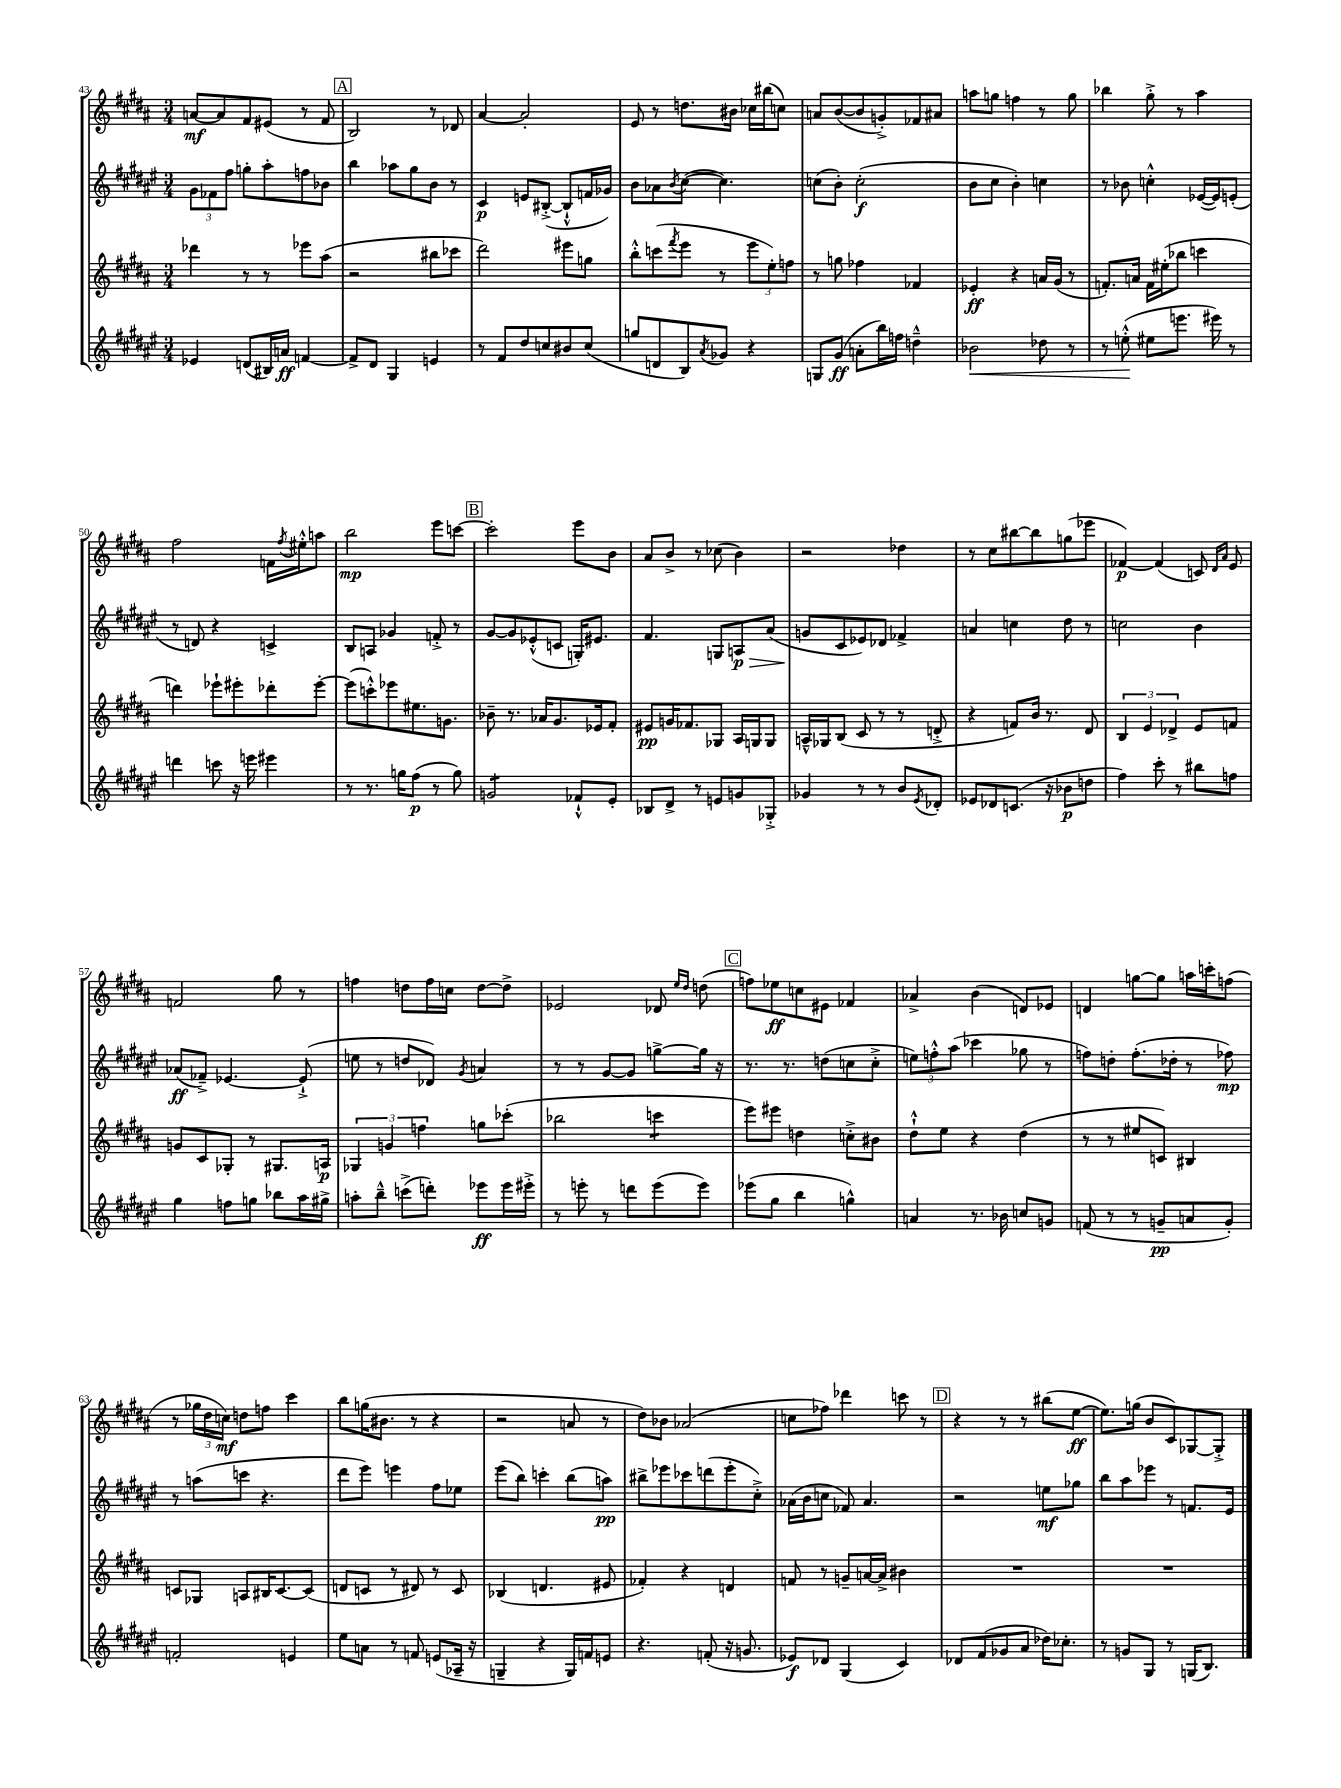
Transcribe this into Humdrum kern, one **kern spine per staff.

**kern	**dynam	**kern	**dynam	**kern	**dynam	**kern	**dynam
*part4	*part4	*part3	*part3	*part2	*part2	*part1	*part1
*staff4	*staff4	*staff3	*staff3	*staff2	*staff2	*staff1	*staff1
*clefG2	*	*clefG2	*	*clefG2	*	*clefG2	*
*k[f#c#g#d#a#e#]	*	*k[f#c#g#d#a#]	*	*k[f#c#g#d#a#e#]	*	*k[f#c#g#d#a#]	*
*M3/4	*	*M3/4	*	*M3/4	*	*M3/4	*
=43	=43	=43	=43	=43	=43	=43	=43
4e-X/	.	4ddd-X\	.	12g#\L	.	[8an/L	mf
.	.	.	.	12f-X\	.	.	.
.	.	.	.	.	.	8a/]	.
.	.	.	.	12ff#\J	.	.	.
(8dn/L	.	8r	.	8ggn'\L	.	8f#/	.
16B#X/L)	.	8r	.	8aa#'\	.	(8e#X/J	.
16an/JJ	ff	.	.	.	.	.	.
[4fn/	.	8eee-X\L	.	8ffn\	.	8r	.
.	.	(8aa#\J	.	8b-X\J	.	8f#/	.
!!LO:REH:place=s1:t=A
=44	=44	=44	=44	=44	=44	=44	=44
8f^/L]	.	2r	.	4bb\	.	2B/)	.
8d#/J	.	.	.	.	.	.	.
4G#/	.	.	.	8aa-X\L	.	.	.
.	.	.	.	8gg#\	.	.	.
4en/	.	8bb#X\L	.	8b\J	.	8r	.
.	.	8ccc-X\J	.	8r	.	8d-X/	.
=45	=45	=45	=45	=45	=45	=45	=45
8r	.	2ddd#\)	.	4c#/	p	[4a#/	.
8f#/L	.	.	.	.	.	.	.
8dd#/	.	.	.	8en/L	.	2a#'/]	.
8ccn/	.	.	.	([8B#X'^/J	.	.	.
8b#X/	.	8eee#X\L	.	8B#`^^/L]	.	.	.
(8cc/J	.	8ggn\J	.	16fn/L	.	.	.
.	.	.	.	16g-X/JJ)	.	.	.
=46	=46	=46	=46	=46	=46	=46	=46
8ggn/L	.	8bb'^^\L	.	8b\L	.	8e/	.
8dn/	.	(8cccn\	.	8a-X\	.	8r	.
.	.	8qfff#/	.	8qb/	.	.	.
8B/)	.	8eee\J	.	([8cc#\J	.	8.ddn\L	.
8qa#/	.	.	.	.	.	.	.
8g-X/J	.	8r	.	4.cc#\])	.	.	.
.	.	.	.	.	.	16b#X\Jk	.
4r	.	12eee\L	.	.	.	16cc-X\LL	.
.	.	.	.	.	.	(16bb#X\J	.
.	.	12ee'\)	.	.	.	.	.
.	.	.	.	.	.	8ccn\J)	.
.	.	12ffn\J	.	.	.	.	.
=47	=47	=47	=47	=47	=47	=47	=47
8Gn/L	.	8r	.	(8ccn\L	.	8an/L	.
(8g#/J	ff	8ggn\	.	8b'\J)	.	([8b/	.
8an'\L	.	4ff-X\	.	(2cc'\	f	8b/]	.
16bb\L)	.	.	.	.	.	8gn'^/)	.
16ffn\JJ	.	.	.	.	.	.	.
4ddn~^^\	.	4f-X/	.	.	.	8f-X/	.
.	.	.	.	.	.	8a#X/J	.
=48	=48	=48	=48	=48	=48	=48	=48
!	!LO:HP:b	!	!	!	!	!	!
2b-X\	<	4e-X'/	ff	8b\L	.	8aan\L	.
.	.	.	.	8cc#\J	.	8ggn\J	.
.	.	4r	.	4b'\)	.	4ffn\	.
8dd-X\	.	16an/LL	.	4ccn\	.	8r	.
.	.	(16g#/JJ	.	.	.	.	.
8r	.	8r	.	.	.	8gg\	.
=49	=49	=49	=49	=49	=49	=49	=49
8r	.	8.fn'/L)	.	8r	.	4bb-X\	.
(8een'^^\	.	.	.	8b-X\	.	.	.
.	.	16an/Jk	.	.	.	.	.
8ee#X\L	[	16f\LL	.	4ccn'^^\	.	8gg#'^\	.
.	.	(16ee#X'\J	.	.	.	.	.
8.eeen\J	.	8bb-X\J	.	.	.	8r	.
.	.	4cccn\	.	([16e-X/LL	.	4aa#\	.
16eee#X\)	.	.	.	16e-/J])	.	.	.
8r	.	.	.	(8en'/J	.	.	.
!!LO:LB:g=z
=50	=50	=50	=50	=50	=50	=50	=50
4dddn\	.	4dddn\)	.	8r	.	2ff#\	.
.	.	.	.	8dn/)	.	.	.
8cccn\	.	8eee-X`\L	.	4r	.	.	.
16r	.	8eee#X'\	.	.	.	.	.
16eeen\	.	.	.	.	.	.	.
4eee#X\	.	8ddd-X'\	.	4cn^/	.	16fn\LL	.
.	.	.	.	.	.	8qff#/	.
.	.	.	.	.	.	16ee#X'^^\J	.
.	.	[8eee#'\J	.	.	.	8aan\J	.
=51	=51	=51	=51	=51	=51	=51	=51
8r	.	(8eee#\L]	.	8B/L	.	2bb\	mp
8.r	.	8cccn'^^\)	.	8An/J	.	.	.
.	.	8eee-X\	.	4g-X/	.	.	.
16ggn\KL	.	.	.	.	.	.	.
(8ff#\J	p	8.ee#X\	.	.	.	.	.
8r	.	.	.	8fn'^/	.	8eee\L	.
.	.	8.gn\J	.	.	.	.	.
8gg\)	.	.	.	8r	.	[8cccn\J	.
!!LO:REH:place=s1:t=B
=52	=52	=52	=52	=52	=52	=52	=52
*tremolo	*	*	*	*	*	*	*
8gn/L	.	8b-X~\	.	[8g#/L	.	2ccc'\]	.
8gn/	.	8.r	.	8g#/]	.	.	.
8gn/	.	.	.	(8e-X'^^/	.	.	.
.	.	16a-X/KL	.	.	.	.	.
8gn/J	.	8.g#/	.	8cn/J	.	.	.
*Xtremolo	*	*	*	*	*	*	*
8f-X`^^/L	.	.	.	16Gn'/KL)	.	8eee\L	.
.	.	16e-X/k	.	8.e#X/J	.	.	.
8e#'/J	.	8f#'/J	.	.	.	8b\J	.
=53	=53	=53	=53	=53	=53	=53	=53
8B-X/L	.	8e#X/L	pp	4.f#/	.	8a#/L	.
8d#^/J	.	16gn/K	.	.	.	8b^/J	.
.	.	8.f-X/	.	.	.	.	.
8r	.	.	.	.	.	8r	.
8en/L	.	8G-X/J	.	8Gn/L	.	(8cc-X\	.
!	!	!	!	!	!LO:HP:b	!	!
8gn/	.	16A#/LL	.	8An/	> p	4b\)	.
.	.	16Gn/J	.	.	.	.	.
8G-X'^/J	.	8G/J	.	(8a#/J	.	.	.
=54	=54	=54	=54	=54	=54	=54	=54
4g-X/	.	16An~^^/LL	.	8gn/L	.	2r	.
.	.	16G-X/J	.	.	.	.	.
.	.	(8B/J	.	8c#/	]	.	.
8r	.	8c#/	.	8e-X/)	.	.	.
8r	.	8r	.	8d-X/J	.	.	.
8b/L	.	8r	.	4f-X^/	.	4dd-X\	.
8qe#/	.	.	.	.	.	.	.
8d-X'/J	.	8dn'^/	.	.	.	.	.
=55	=55	=55	=55	=55	=55	=55	=55
8e-X/L	.	4r	.	4an/	.	8r	.
8d-X/	.	.	.	.	.	8cc#\L	.
(8.cn/J	.	8fn/L)	.	4ccn\	.	[8bb#X\	.
.	.	16b/Jk	.	.	.	8bb#\]	.
16r	.	8.r	.	.	.	.	.
8b-X\L	p	.	.	8dd#\	.	(8ggn\	.
8ddn\J	.	8d#/	.	8r	.	8eee-X\J	.
=56	=56	=56	=56	=56	=56	=56	=56
4ff#\)	.	6B/	.	2ccn\	.	[4f-X/)	p
.	.	6e/	.	.	.	.	.
8ccc#'\	.	.	.	.	.	(4f-/]	.
.	.	6d-X^/	.	.	.	.	.
8r	.	.	.	.	.	.	.
8bb#X\L	.	8e/L	.	4b\	.	8cn/)	.
.	.	.	.	.	.	16qqd#/LL	.
.	.	.	.	.	.	16qqa#/JJ	.
8ffn\J	.	8fn/J	.	.	.	8e/	.
!!LO:LB:g=z
=57	=57	=57	=57	=57	=57	=57	=57
4gg#\	.	8gn/L	.	(8a-X/L	ff	2fn/	.
.	.	8c#/	.	8f-X~^/J)	.	.	.
8ffn\L	.	8G-X'/J	.	[4.e-X/	.	.	.
8ggn\J	.	8r	.	.	.	.	.
8bb-X\L	.	8.G#X/L	.	.	.	8gg#\	.
16aa#\L	.	.	.	(8e-`^/]	.	8r	.
16gg#X^\JJ	.	16An/Jk	p	.	.	.	.
=58	=58	=58	=58	=58	=58	=58	=58
8aan'\L	.	6G-X/	.	8een\	.	4ffn\	.
8bb~^^\J	.	.	.	8r	.	.	.
.	.	6gn/	.	.	.	.	.
(8cccn^\L	.	.	.	8ddn/L	.	8ddn\L	.
.	.	6ffn\	.	.	.	.	.
8dddn'\J)	.	.	.	8d-X/J)	.	16ff\L	.
.	.	.	.	.	.	16ccn\JJ	.
.	.	.	.	8qg#/	.	.	.
8eee-X\L	ff	8ggn\L	.	4an/	.	[8dd\L	.
16eee-\L	.	(8ccc-X'\J	.	.	.	8dd^\J]	.
16eee#X'^\JJ	.	.	.	.	.	.	.
=59	=59	=59	=59	=59	=59	=59	=59
8r	.	2bb-X\	.	8r	.	2e-X/	.
8eeen'\	.	.	.	8r	.	.	.
8r	.	.	.	[8g#/L	.	.	.
8dddn\L	.	.	.	8g#/J]	.	.	.
*	*	*tremolo	*	*	*	*	*
(8eee\	.	8cccn\L	.	[8ggn^\L	.	8d-X/	.
.	.	.	.	.	.	16qqee/LL	.
.	.	.	.	.	.	16qqdd#/JJ	.
8eee\J)	.	8cccn\J	.	16gg\Jk]	.	(8ddn\	.
*	*	*Xtremolo	*	*	*	*	*
.	.	.	.	16r	.	.	.
!!LO:REH:place=s1:t=C
=60	=60	=60	=60	=60	=60	=60	=60
(8eee-X\L	.	8eee\L)	.	8.r	.	8ffn\L)	.
8gg#\J	.	8eee#X\J	.	.	.	8ee-X\	ff
.	.	.	.	8.r	.	.	.
4bb\	.	4ddn\	.	.	.	8ccn\	.
.	.	.	.	(8ddn\L	.	8e#X\J	.
4ggn^^\)	.	8ccn'^\L	.	8ccn\	.	4f-X/	.
.	.	8b#X\J	.	8cc'^\J	.	.	.
=61	=61	=61	=61	=61	=61	=61	=61
4an/	.	8dd#`^^\L	.	12een\L)	.	4a-X^/	.
.	.	.	.	12ffn'^^\	.	.	.
.	.	8ee\J	.	.	.	.	.
.	.	.	.	(12aa#\J	.	.	.
8.r	.	4r	.	4ccc-X\	.	(4b\	.
16b-X\	.	.	.	.	.	.	.
8ccn/L	.	(4dd#\	.	8gg-X\	.	8dn/L)	.
8gn/J	.	.	.	8r	.	8e-X/J	.
=62	=62	=62	=62	=62	=62	=62	=62
(8fn/	.	8r	.	8ffn\L)	.	4dn/	.
8r	.	8r	.	8ddn'\J	.	.	.
8r	.	8ee#X/L	.	(8.ff'\L	.	[8ggn\L	.
8gn~/L	pp	8cn/J)	.	.	.	8gg\J]	.
.	.	.	.	16dd-X'\Jk	.	.	.
8an/	.	4B#X/	.	8r	.	16aan\LL	.
.	.	.	.	.	.	16cccn'\J	.
8g'/J)	.	.	.	8ff-X\)	mp	(8ffn\J	.
!!LO:LB:g=z
=63	=63	=63	=63	=63	=63	=63	=63
2fn'/	.	8cn/L	.	8r	.	8r	.
.	.	8G-X/J	.	(8aan\L	.	24gg-X\LL	.
.	.	.	.	.	.	24dd#\	.
.	.	.	.	.	.	24ccn\JJ)	mf
.	.	8An/L	.	8cccn\J	.	8ddn\L	.
.	.	16B#X/K	.	4.r	.	8ffn\J	.
.	.	[8.c/	.	.	.	.	.
4en/	.	.	.	.	.	4ccc#\	.
.	.	(8c/J]	.	.	.	.	.
=64	=64	=64	=64	=64	=64	=64	=64
8ee#\L	.	8dn/L	.	8ddd#\L	.	8bb\L	.
8an\J	.	8cn/J	.	8eee#\J)	.	(16ggn\K	.
.	.	.	.	.	.	8.b#X\J	.
8r	.	8r	.	4eeen\	.	.	.
8fn/	.	8d#X/)	.	.	.	8r	.
(8en/L	.	8r	.	8ff#\L	.	4r	.
16A-X~/Jk	.	8c/	.	8ee-X\J	.	.	.
16r	.	.	.	.	.	.	.
=65	=65	=65	=65	=65	=65	=65	=65
4Gn~/	.	(4B-X/	.	(8eee#\L	.	2r	.
.	.	.	.	8bb\J)	.	.	.
4r	.	4.dn/	.	4cccn'\	.	.	.
16G/LL)	.	.	.	(8bb\L	.	8an/	.
16fn/J	.	.	.	.	.	.	.
8en/J	.	8e#X/	.	8aan\J)	pp	8r	.
=66	=66	=66	=66	=66	=66	=66	=66
4.r	.	4f-X'/)	.	8bb#X^\L	.	8dd#\L)	.
.	.	.	.	8eee-X\	.	8b-X\J	.
.	.	4r	.	8ccc-X\	.	(2a-X/	.
(8fn'/	.	.	.	(8dddn\	.	.	.
16r	.	4dn/	.	8eee-'\	.	.	.
8.gn/	.	.	.	.	.	.	.
.	.	.	.	8cc#'^\J)	.	.	.
=67	=67	=67	=67	=67	=67	=67	=67
8e-X/L)	f	8fn/	.	(16a-X\LL	.	8ccn\L	.
.	.	.	.	16b\J	.	.	.
8d-X/J	.	8r	.	8ccn\J	.	8ff-X\J)	.
(4G#/	.	8gn~/L	.	8f-X/)	.	4ddd-X\	.
.	.	[16an/L	.	4.a-/	.	.	.
.	.	16a^/JJ]	.	.	.	.	.
4c#/)	.	4b#X\	.	.	.	8cccn\	.
.	.	.	.	.	.	8r	.
!!LO:REH:place=s1:t=D
=68	=68	=68	=68	=68	=68	=68	=68
8d-X/L	.	2.r	.	2r	.	4r	.
(8f#/	.	.	.	.	.	.	.
8g-X/	.	.	.	.	.	8r	.
8a#/J	.	.	.	.	.	8r	.
16dd-X\KL)	.	.	.	8een\L	mf	(8bb#X\L	.
8.cc-X'\J	.	.	.	.	.	.	.
.	.	.	.	8gg-X\J	.	[8ee\J	ff
=69	=69	=69	=69	=69	=69	=69	=69
8r	.	2.r	.	8bb\L	.	8.ee\L])	.
8gn/L	.	.	.	8aa#\	.	.	.
.	.	.	.	.	.	(16ggn\Jk	.
8G#/J	.	.	.	8eee-X\J	.	8b/L	.
8r	.	.	.	8r	.	8c#/)	.
(16Gn/KL	.	.	.	8.fn/L	.	[8G-X/	.
8.B/J)	.	.	.	.	.	.	.
.	.	.	.	.	.	8G-'^/J]	.
.	.	.	.	16e#/Jk	.	.	.
==	==	==	==	==	==	==	==
*-	*-	*-	*-	*-	*-	*-	*-
